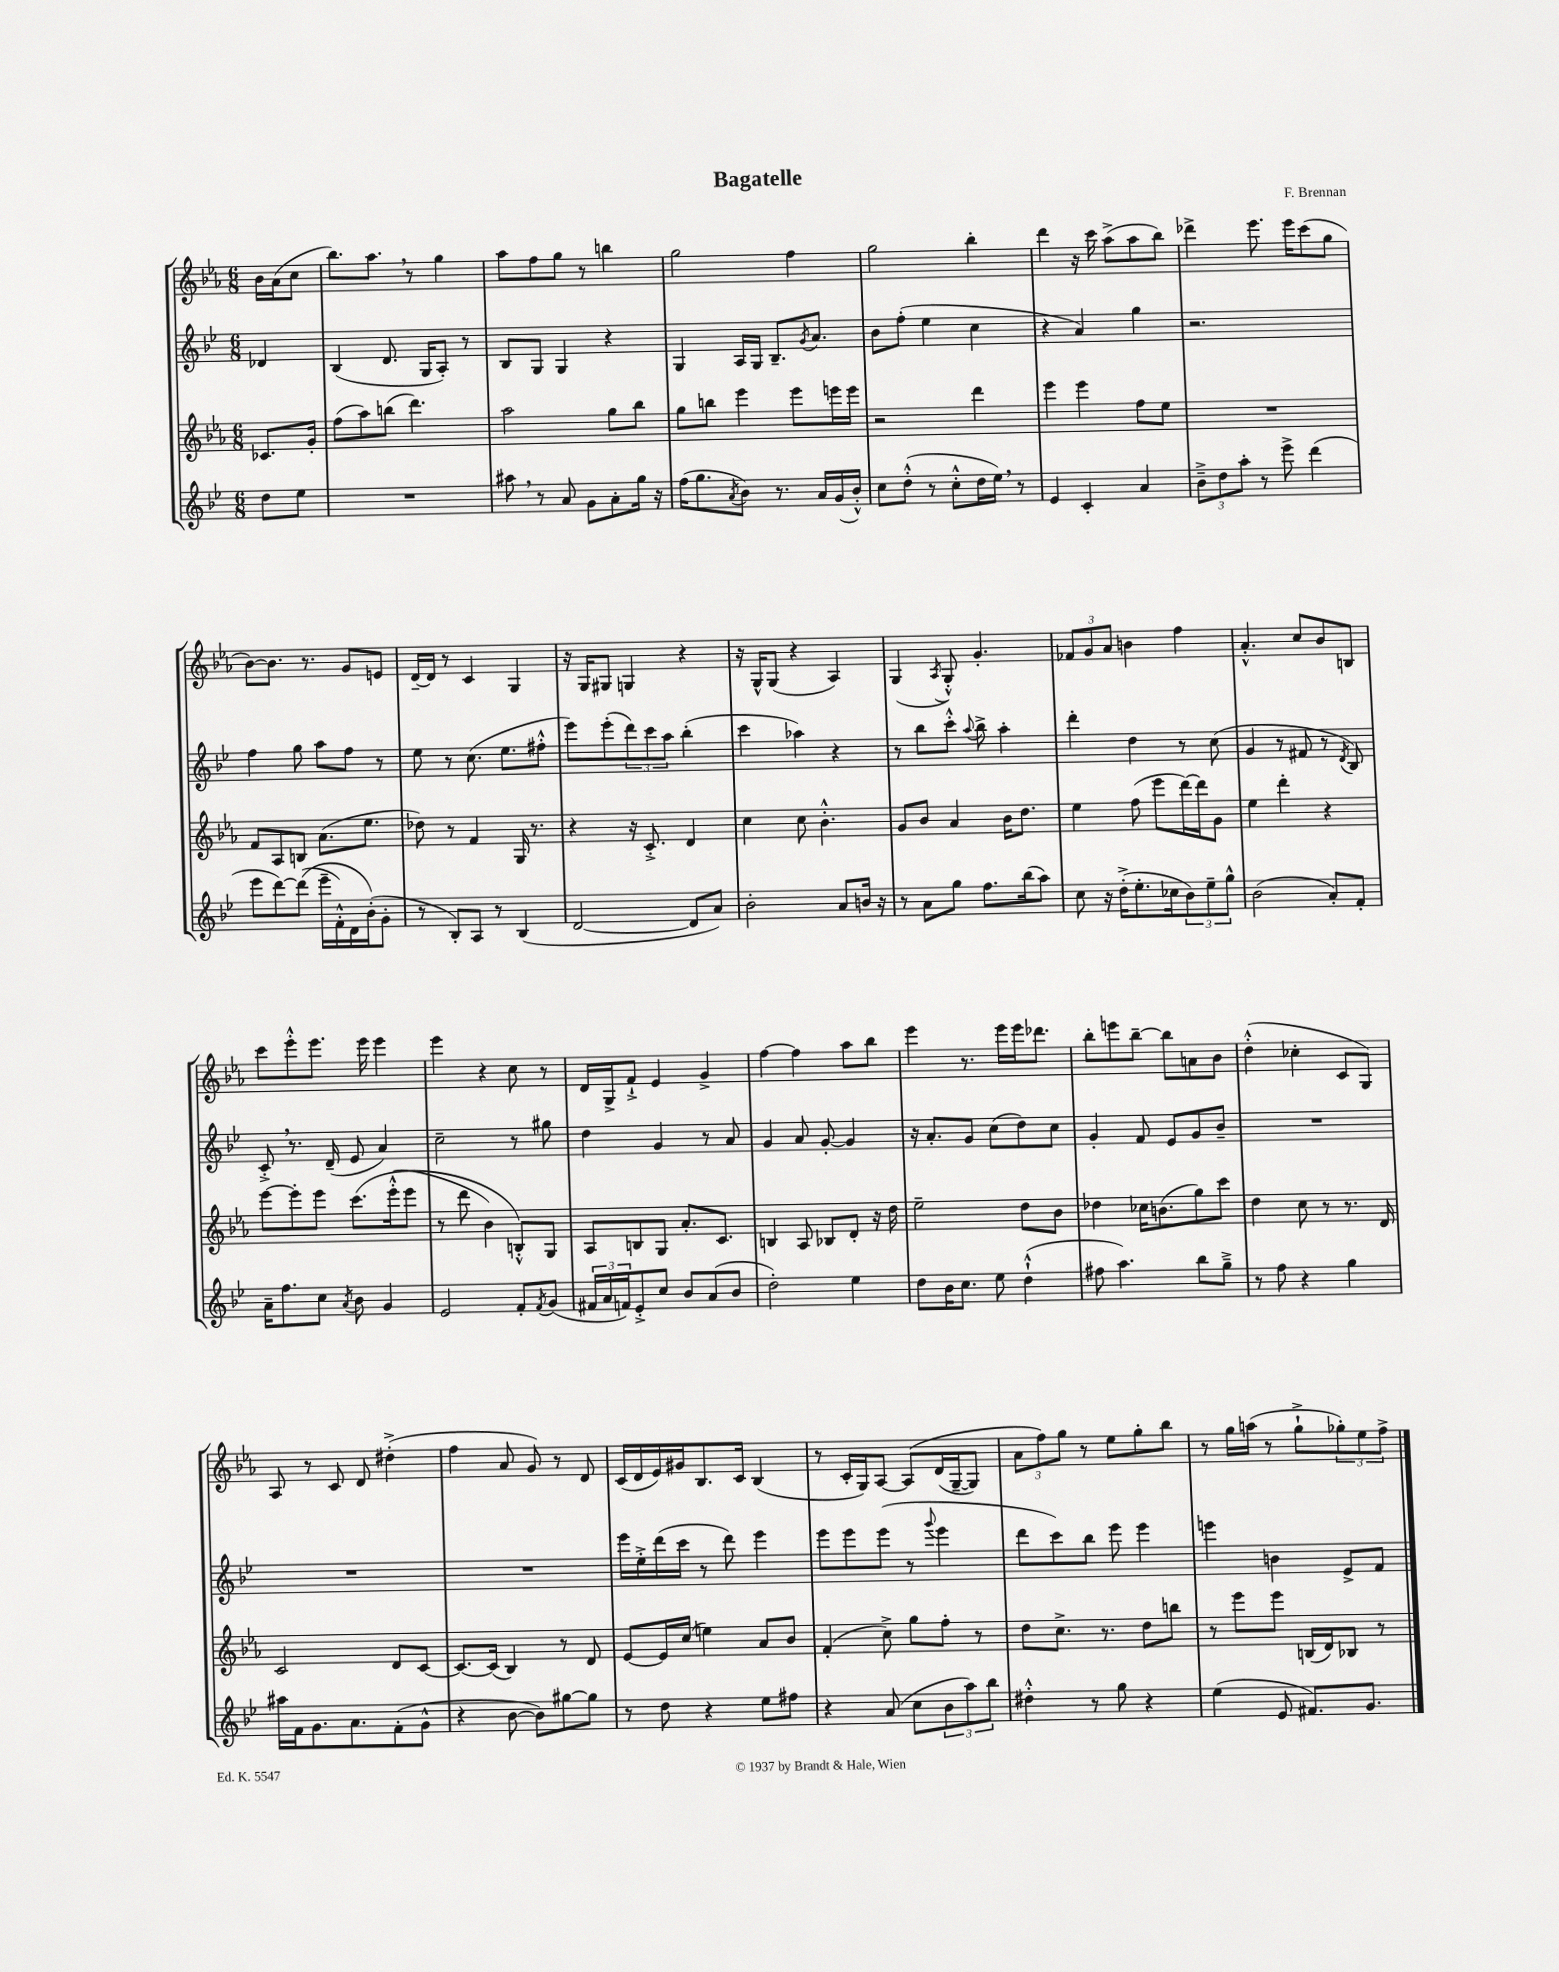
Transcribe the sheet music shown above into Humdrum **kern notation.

**kern	**kern	**kern	**kern
*part4	*part3	*part2	*part1
*staff4	*staff3	*staff2	*staff1
*clefG2	*clefG2	*clefG2	*clefG2
*k[b-e-]	*k[b-e-a-]	*k[b-e-]	*k[b-e-a-]
*M6/8	*M6/8	*M6/8	*M6/8
=	=	=	=
8dd\L	8.c-X/L	4d-X/	16b-\LL
.	.	.	(16a-\J
8ee-\J	.	.	8cc\J
.	16g'/Jk	.	.
=1	=1	=1	=1
2.r	(8ff\L	(4B-/	8.bb-\L)
.	8aa-\)	.	.
.	.	.	8.aa-,\J
.	(8bbn\J	8.d/	.
.	4.ddd\)	.	8r
.	.	16G/KL	.
.	.	8A'/J)	4gg\
.	.	8r	.
=2	=2	=2	=2
8aa#X,\	2aa-\	8B-/L	8aa-\L
8r	.	8G/J	8ff\
8a/	.	4G/	8gg\J
8g\L	.	.	8r
8a'\	8gg\L	4r	4bbn\
16gg\Jk	8bb-\J	.	.
16r	.	.	.
=3	=3	=3	=3
(16ff\KL	8gg\L	4G/	2gg\
8.gg\	.	.	.
.	8bbn\J	.	.
8qa/	.	.	.
8b-\J)	4eee-\	16A/LL	.
.	.	16G/JJ	.
8.r	.	8.B-~/L	.
.	8eee-\L	.	4ff\
.	.	8qg/	.
16a/LL	.	8.a/J	.
(16g/	16eeen\L	.	.
16b-'^^/JJ)	16eee\JJ	.	.
=4	=4	=4	=4
8cc\L	2r	8b-\L	2gg\
(8dd'^^\J	.	(8ff'\J	.
8r	.	4ee-\	.
8cc'^^\L	.	.	.
16dd\L	4ddd\	4cc\	4bb-'\
16ee-,\JJ)	.	.	.
8r	.	.	.
=5	=5	=5	=5
4e-/	4eee-\	4r	4ddd\
4c'/	4eee-\	4a/)	16r
.	.	.	16ccc\
.	.	.	(8aa-^\L
4a/	8ff\L	4gg\	8aa-\
.	8ee-\J	.	8bb-\J)
=6	=6	=6	=6
12b-~^\L	2.r	2.r	4ddd-X^\
12dd\	.	.	.
12aa'\J	.	.	.
8r	.	.	8.eee-\
8eee-^\	.	.	.
.	.	.	16eee-\KL
(4ddd\	.	.	(8ccc\
.	.	.	8gg\J
!!LO:LB:g=z
=7	=7	=7	=7
8eee-\L	8f/L	4ff\	[8b-\L)
[8ddd\)	8A-/	.	8.b-\J]
((8ddd\J]	8Bn/J	8gg\	.
.	.	.	8.r
16eee-~\LL	(8.a-\L	8aa\L	.
16f'^^\)	.	.	.
16d\	.	8ff\J	8g/L
(16b-'\J)	8.ee-\J	.	.
8g'\J	.	8r	8en/J
=8	=8	=8	=8
8r	8dd-X\)	8ee-\	[16d~/LL
.	.	.	16d/JJ]
8B-'/L)	8r	8r	8r
8A/J	4f/	(8.cc\	4c/
8r	.	.	.
.	.	8.ee-\L	.
(4B-/	16G/	.	4G/
.	8.r	.	.
.	.	8ff#X'^^\J	.
=9	=9	=9	=9
[2d/	4r	8eee-\L)	16r
.	.	.	16G/KL
.	.	(8eee-'\	8G#X/J
.	16r	12ddd\)	4Gn/
.	8.c'^/	.	.
.	.	12ccc\	.
.	.	12aa\J	.
8d/L]	4d/	(4bb-'\	4r
8a/J)	.	.	.
=10	=10	=10	=10
2b-'\	4cc\	4ccc\	16r
.	.	.	16G^^/KL
.	.	.	(8G/J
.	8cc\	4aa-X\)	4r
.	4.b-'^^\	.	.
8a/L	.	4r	4A-/)
16bn/Jk	.	.	.
16r	.	.	.
=11	=11	=11	=11
8r	8g/L	8r	(4G/
8a\L	8b-/J	8bb-\L	.
.	.	.	8qA-/
8gg\J	4a-/	8ccc'^^\J	8G'^^/)
.	.	8qqaa/	.
8.ff\L	.	8bb-^\	4.g'/
.	16b-\KL	4aa'\	.
(16bb-\k	8.dd\J	.	.
8aa\J)	.	.	.
=12	=12	=12	=12
8cc\	4ee-\	4ddd'\	12f-X/L
.	.	.	12g/
16r	.	.	.
.	.	.	12a-/J
(16dd'^\KL	.	.	.
8.ee-'\	(8ff\	4dd\	4bn\
.	8eee-\L	.	.
16cc-X\k	.	.	.
12b-\)	[16ddd\L)	8r	4ff\
.	16ddd\J]	.	.
12ee-~\	.	.	.
.	8g\J	(8cc\	.
12gg^^\J	.	.	.
=13	=13	=13	=13
(2b-\	4ee-\	4g/	4.a-'^^/
.	4ddd'\	8r	.
.	.	8f#X/	8cc/L
8a'/L)	4r	8r	8b-/
.	.	8qd/	.
8f'/J	.	8B-/)	8Bn/J
!!LO:LB:g=z
=14	=14	=14	=14
16a~\KL	[8eee-\L	8c'^,/	8ccc\L
8.ff\	.	.	.
.	8eee-'\]	8.r	8eee-'^^\
8cc\J	8eee-\J	.	8.eee-\J
.	.	(16d~/	.
8qa/	.	.	.
8b-\	(8.ccc\L	8e-/	.
.	.	.	16eee-\
4g/	.	4a/)	4eee-\
.	(16eee-'^^\k	.	.
.	8eee-\J	.	.
=15	=15	=15	=15
2e-/	8r	2cc~\	4eee-\
.	8ddd\	.	.
.	4b-\)	.	4r
8f'/L	8Bn'^^/L)	8r	8cc\
8qf/	.	.	.
(8g/J	8G/J	8gg#X\	8r
=16	=16	=16	=16
24f#X/LL	8A-/L	4dd\	16d/LL
24a/	.	.	.
.	.	.	16G^/J
24fn/J)	.	.	.
8e-'^/	8Bn/	.	8f`^/J
8cc/J	8G/J	4g/	4e-/
8b-/L	8.a-'/L	.	.
(8a/	.	8r	4g^/
.	8.c/J	.	.
8b-/J	.	8a/	.
=17	=17	=17	=17
2dd'\)	4Bn/	4g/	[4ff\
.	8A-/	8a/	4ff\]
.	8B-X/L	[8g'/	.
4ee-\	8d'/J	4g/]	8aa-\L
.	16r	.	8bb-\J
.	16dd\	.	.
=18	=18	=18	=18
8dd\L	2ee-~\	16r	4eee-\
.	.	8.a'/L	.
16b-\K	.	.	.
8.cc\J	.	.	.
.	.	8g/J	8.r
8ee-\	.	(8cc\L	.
.	.	.	16eee-\LL
(4dd`^^\	8dd\L	8dd\)	16eee-\J
.	.	.	8.ddd-X\J
.	8b-\J	8cc\J	.
=19	=19	=19	=19
8ff#X\	4dd-X\	4g'/	8bb-'\L
4.aa\)	.	.	8eeen\
.	16cc-X\KL	8f/	[8bb-~\J
.	(8.bn\	.	.
.	.	8e-/L	8bb-\L]
8bb-\L	8gg\)	8g/	8an\
8gg~^\J	8ccc\J	8b-~/J	8b-\J
=20	=20	=20	=20
8r	4dd\	2.r	(4dd'^^\
8ff\	.	.	.
4r	8cc\	.	4cc-X'\
.	8r	.	.
4gg\	8.r	.	8c/L
.	.	.	8G/J)
.	16d/	.	.
!!LO:LB:g=z
=21	=21	=21	=21
16aa#X\LL	2c/	2.r	8A-/
16f\J	.	.	.
8.g\	.	.	8r
.	.	.	8c/
8.a\	.	.	.
.	.	.	8d/
(8f'\	8d/L	.	(4dd#X'^\
8g^^\J	[8c/J	.	.
=22	=22	=22	=22
4r	8.c/L_	2.r	4ff\
.	(16c/Jk]	.	.
[8b-\	4B-/)	.	8a-/
8b-\L])	.	.	8g/)
[8gg#X\	8r	.	8r
8gg#\J]	8d/	.	8d/
=23	=23	=23	=23
8r	[8e-/L	16eee-\LL	(16c/LL
.	.	16ee-'^\	16d/
8dd\	16e-/L]	(16ddd\	16e-/)
.	(16cc/JJ	16ccc\JJ	16g#X/J
4r	4een\)	8r	8.B-/
.	.	8ddd\)	.
.	.	.	16c/Jk
8ee-\L	8a-/L	4eee-\	(4B-/
8ff#X\J	8b-/J	.	.
=24	=24	=24	=24
4r	(4f'/	8eee-\L	8r
.	.	8eee-\	16c'/LL
.	.	.	16G/J)
(8a/	8cc^\)	(8eee-\J	[8A-/J
8cc\L	8gg\L	8r	(8A-/L]
.	.	8qqggg/	.
12b-\	8ff'\J	4eee-\	(16d/L
.	.	.	[16G~/J
12aa\)	.	.	.
.	8r	.	8G/J])
12bb-\J	.	.	.
=25	=25	=25	=25
4dd#X'^^\	8dd\L	8ddd\L	12a-\L
.	.	.	12ff\)
.	8.cc^\J	8ccc\)	.
.	.	.	12gg\J
8r	.	8bb-\J	8r
.	8.r	.	.
8gg\	.	8eee-\	8ee-\L
4r	8dd\L	4eee-\	8gg'\
.	8bbn\J	.	8bb-\J
=26	=26	=26	=26
(4ee-\	8r	4eeen\	8r
.	8eee-\L	.	16gg\LL
.	.	.	(16aan\JJ
8e-/	8eee-\J	4bn\	8r
8.f#X/L)	(16Bn/LL	.	8gg`^\L
.	16d/J)	.	.
.	8B-X/J	8e-^/L	12gg-X'\)
8.g/J	.	.	.
.	.	.	12ee-\
.	8r	8f/J	.
.	.	.	12ff^\J
==	==	==	==
*-	*-	*-	*-
